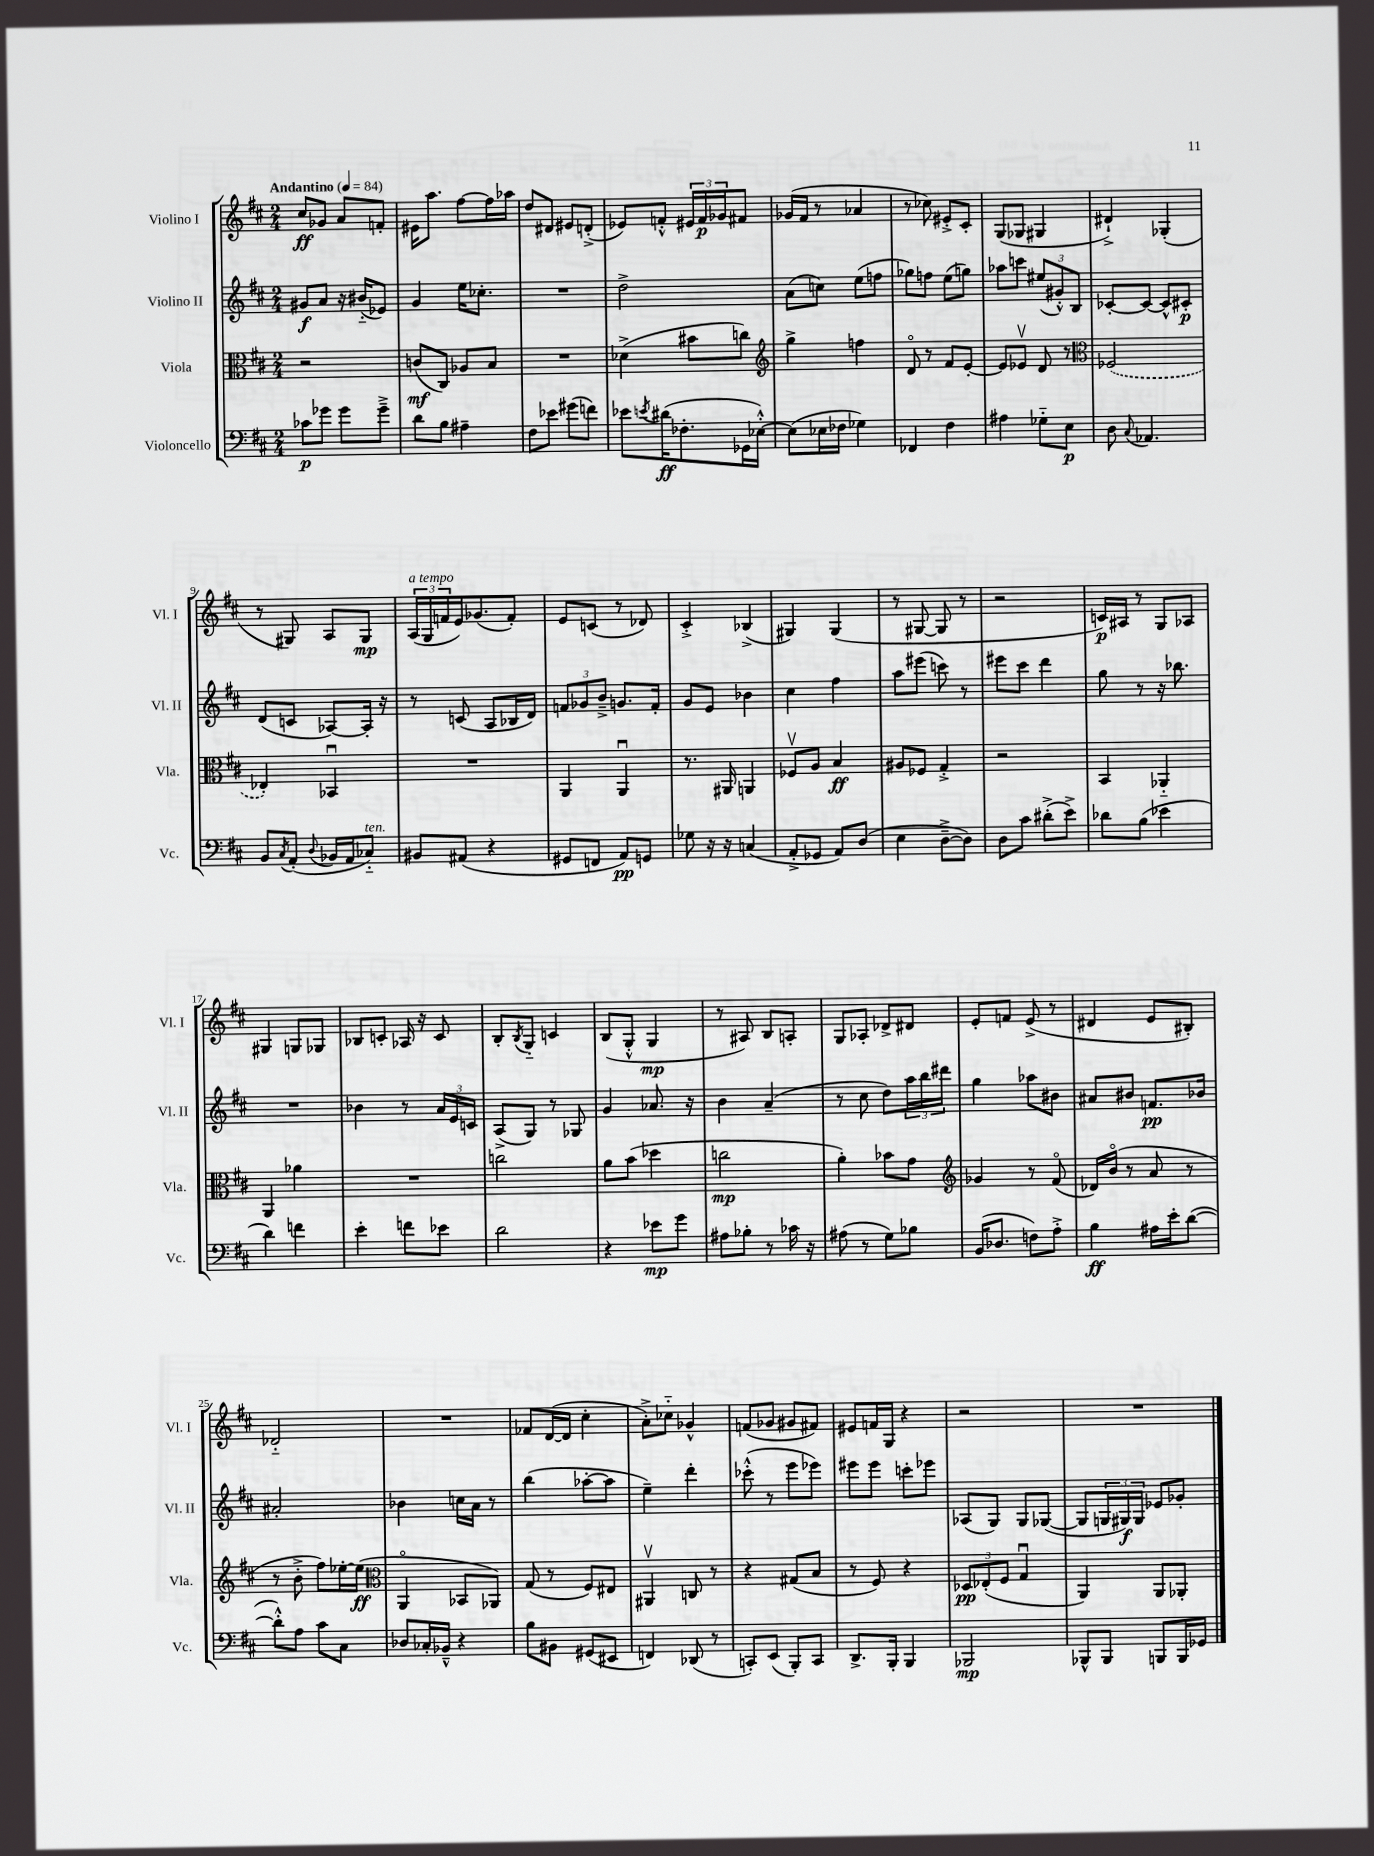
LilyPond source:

<<
\new StaffGroup <<
\new Staff = "s0" \with { instrumentName = "Violino I" shortInstrumentName = "Vl. I" } {
    \clef treble \key d \major \numericTimeSignature \time 2/4 \tempo "Andantino" 4 = 84
    cis''8\ff ges'8 a'8 f'8-. |
    eis'16 a''8. fis''8~ fis''16 aes''16 |
    d''8 dis'8 eis'8 d'8-.->( |
    ees'8) f'8-.-^ \tuplet 3/2 { eis'16 f'16\p ges'16 } fis'8 |
    ges'16( fis'16 r8 aes'4 |
    r8 ces''8) eis'8-.-> cis'8-. |
    g8( ges8 gis4 |
    dis'4-!->) ges4-.( |
    r8 gis8) a8 gis8\mp |
    \tuplet 3/2 { a16^\markup { \italic "a tempo" }( g16 f'16 } e'16) ges'8.( f'8-.) |
    e'8 c'8( r8 des'8) |
    cis'4-.-> bes4->( |
    gis4) gis4( |
    r8 gis8~ gis8 r8 |
    r2 |
    c'16\p) ais16 r8 g8 aes8 |
    gis4 g8 ges8 |
    bes8 c'8-. aes16 r16 c'8 |
    b8-. \acciaccatura { b8 } g8-_ c'4 |
    b8( g8-.-^ g4\mp |
    r8 ais8) b8 a8-. |
    g8 aes8-. des'8-> dis'8 |
    e'8-. f'8 e'8->( r8 |
    dis'4 e'8 bis8-.) |
    des'2-_ |
    R2 |
    fes'8 d'16~( d'16 cis''4-. |
    a'8-.->) ces''8-_ ges'4-^ |
    f'8( ges'8 gis'8 fis'8) |
    eis'8 f'16 g16 r4 |
    r2 |
    R2 \bar "|." |
}
\new Staff = "s1" \with { instrumentName = "Violino II" shortInstrumentName = "Vl. II" } {
    \clef treble \key d \major \numericTimeSignature \time 2/4
    gis'8\f a'8 r16 bis'16-_( ees'8) |
    g'4 e''16 ces''8.-. |
    R2 |
    d''2-> |
    a'8( c''8) e''8( f''8 |
    ges''8) f''8 e''8( g''8) |
    aes''8 c'''8 \tuplet 3/2 { eis''8( gis'8-.-^) b8 } |
    ces'8~-. ces'8~ ces'8-^ cis'8-.\p |
    d'8( c'8 aes8~) aes16-. r16 |
    r8 c'8( a8 bes16 d'16) |
    \tuplet 3/2 { f'8 ges'8 b'8---> } g'8. f'16-. |
    g'8 e'8 bes'4 |
    cis''4 fis''4 |
    a''8 eis'''8( c'''8) r8 |
    eis'''8 cis'''8 d'''4 |
    g''8 r8 r16 bes''8. |
    R2 |
    bes'4 r8 \tuplet 3/2 { a'16 e'16 c'16 } |
    a8->( g8) r8 ges8 |
    g'4 aes'8. r16 |
    b'4 a'4--( |
    r8 cis''8 d''8) \tuplet 3/2 { a''16 b''16 dis'''16 } |
    g''4 aes''8 bis'8 |
    ais'8 bis'8 f'8.\pp bes'16 |
    ais'2-. |
    bes'4 c''16 a'16 r8 |
    b''4( aes''8~-. aes''8 |
    e''4--) d'''4-. |
    ces'''8-.-^( r8 e'''8 ees'''8) |
    eis'''8 eis'''8 c'''8-. ees'''8 |
    aes8( g8) g8 ges8~( |
    ges8 \tuplet 3/2 { g16 gis16\f) gis16 } ees'8 ges'8-. \bar "|." |
}
\new Staff = "s2" \with { instrumentName = "Viola" shortInstrumentName = "Vla." } {
    \clef alto \key d \major \numericTimeSignature \time 2/4
    r2 |
    c'8\mf( cis8) aes8 b8 |
    R2 |
    des'4->( bis'8 c''8) |
    \clef treble g''4-> f''4 |
    d'8\flageolet r8 fis'8 e'8~-. |
    e'8 ees'8\upbow d'8 r8 |
    \clef alto \once \slurDashed fes2( |
    ees4-.) bes,4\downbow |
    R2 |
    a,4 a,4\downbow |
    r8. ais,16 a,4 |
    fes8\upbow a8 b4\ff |
    ais8 fes8 g4-.-> |
    r2 |
    b,4 aes,4-_ |
    a,4 aes'4 |
    R2 |
    c''2 |
    a'8 b'8( des''4 |
    c''2\mp |
    a'4-.) bes'8 g'8 |
    \clef treble ges'4 r8 fis'8\flageolet( |
    des'16) b'16\flageolet( r8 a'8 r8 |
    r8 b'8-.-> fis''8) ees''16~-. ees''16\ff( |
    \clef alto a,4\flageolet bes,8 aes,8) |
    g8( r8 fis8) eis8 |
    ais,4\upbow c8 r8 |
    r4 gis8( b8 |
    r8 fis8) r4 |
    \tuplet 3/2 { des8\pp ees8-.( fis8 } g4\downbow |
    a,4) a,8 aes,8-. \bar "|." |
}
\new Staff = "s3" \with { instrumentName = "Violoncello" shortInstrumentName = "Vc." } {
    \clef bass \key d \major \numericTimeSignature \time 2/4
    ces'8\p ges'8 ges'8 ges'8---> |
    d'8 b8 ais4-- |
    fis8 ees'8 gis'8( f'8) |
    ees'8 \acciaccatura { e'8 } dis'16\ff( fes8.-. ges,16 ees16~-.-^) |
    ees8( ees16 fes16 ges4) |
    fes,4 fis4 |
    ais4 ges8-_ e8\p |
    d8 \appoggiatura { cis8 } aes,4. |
    b,8 \acciaccatura { cis8 } a,8-.( \appoggiatura { d8 } bes,16 a,16 ces8-_^\markup { \italic "ten." }) |
    bis,8 ais,8( r4 |
    gis,8 f,8 a,8\pp) g,8 |
    ges8 r16 r16 c4( |
    a,8-.-> ges,8 a,8) d8( |
    e4 d8~---> d8) |
    d8 cis'8 dis'8-.->( e'8->) |
    des'8 b8( ees'4 |
    d'4) f'4 |
    e'4-. f'8 ees'8 |
    d'2 |
    r4 ees'8\mp g'8 |
    ais8 bes8-. r8 ces'16 r16 |
    ais8( r8 g8) bes8 |
    b,16( des8. f8) a8-.-> |
    b4\ff ais16 e'16-. d'8~( |
    d'8-.-^) a8 cis'8 cis8 |
    des8 ces16-. bes,16---^ r4 |
    b8 bis,8 gis,8( eis,8 |
    f,4) des,8( r8 |
    c,8-.) e,8( b,,8-.) c,8 |
    d,8.-> b,,16-. b,,4 |
    bes,,2\mp |
    bes,,8-^ bes,,8 b,,8 b,,16 ges,16 \bar "|." |
}
>>
>>
